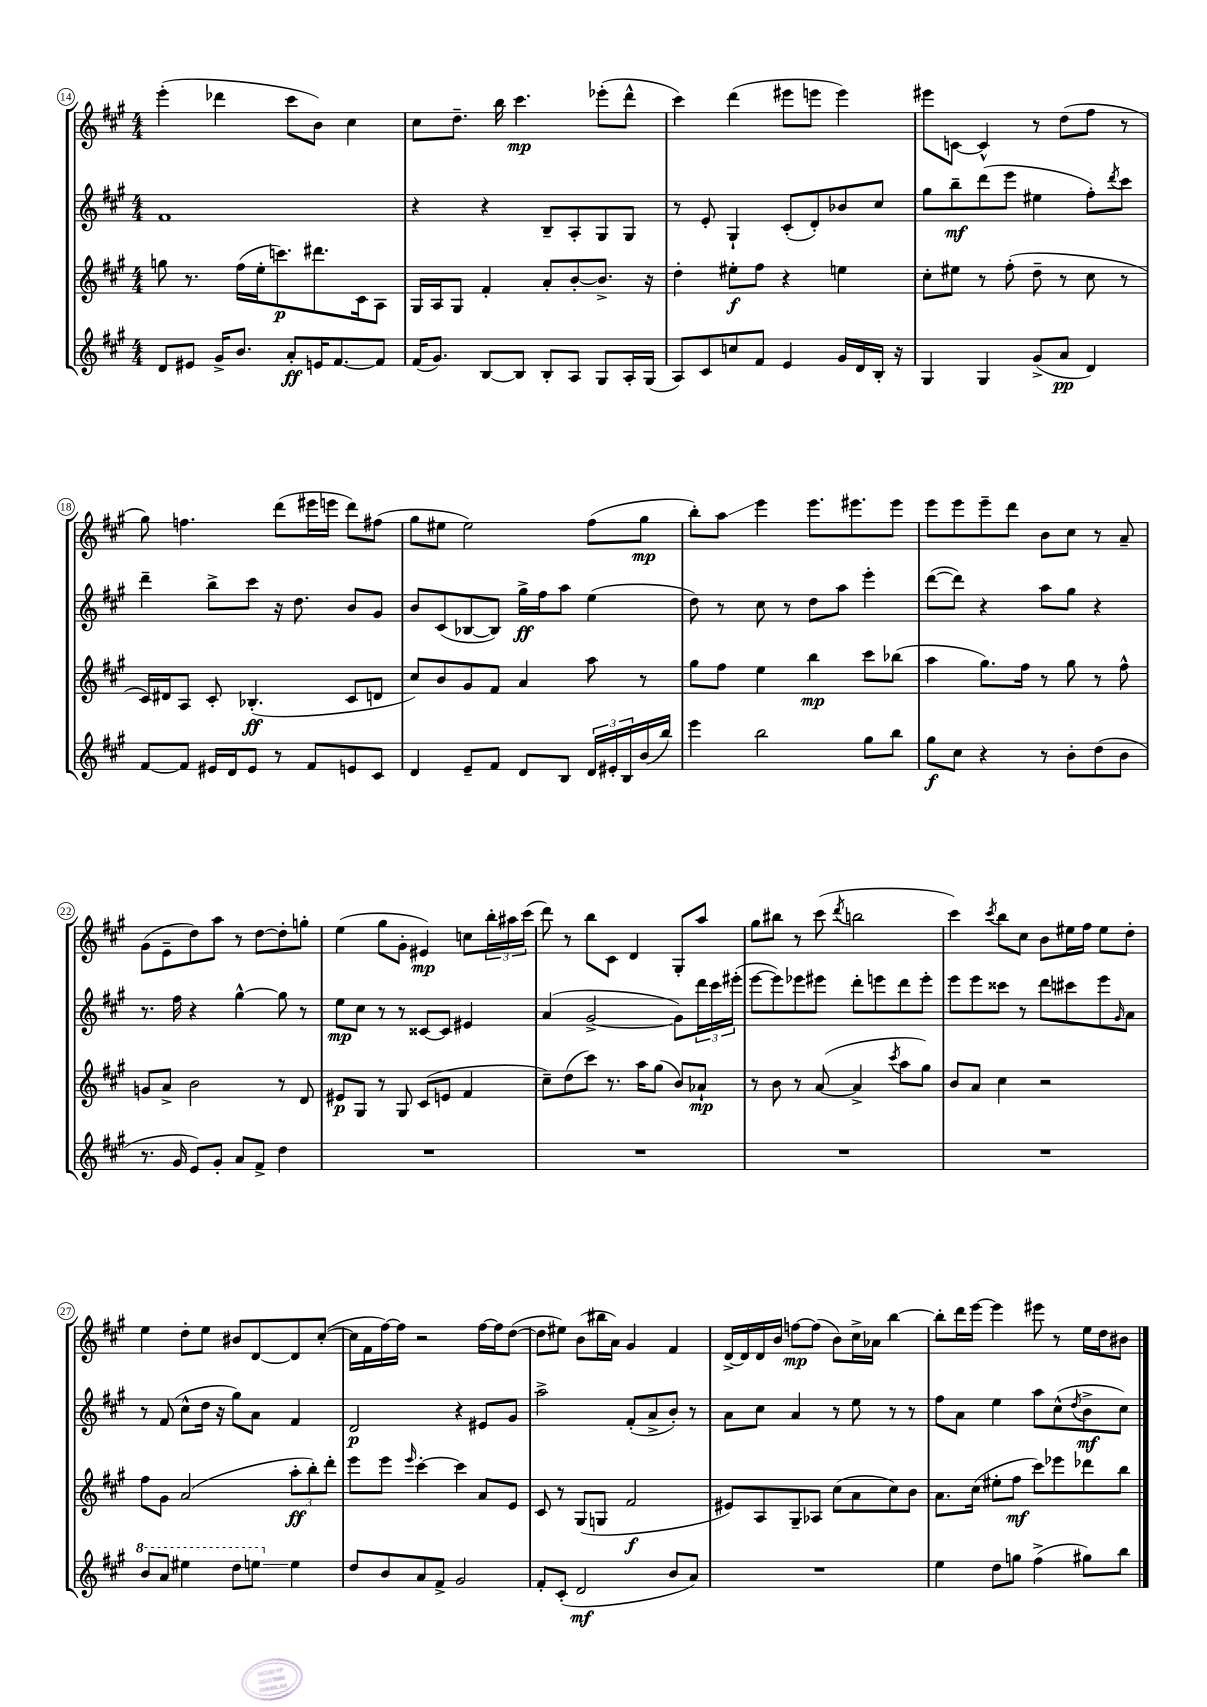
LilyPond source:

<<
\new StaffGroup <<
\new Staff = "s0" {
    \clef treble \key a \major \numericTimeSignature \time 4/4
    e'''4-.( des'''4 cis'''8 b'8) cis''4 |
    cis''8 d''8.-- b''16 cis'''4.\mp ees'''8-.( d'''8-^ |
    cis'''4) d'''4( eis'''8 e'''8 e'''4) |
    eis'''8 c'8~ c'4-^ r8 d''8( fis''8 r8 |
    gis''8) f''4. d'''8( eis'''16 e'''16 d'''8) fis''8( |
    gis''8 eis''8 eis''2) fis''8( gis''8\mp |
    b''8-.) a''8\glissando e'''4 e'''8. eis'''8. eis'''8 |
    e'''8 e'''8 e'''8-- d'''8 b'8 cis''8 r8 a'8-- |
    gis'8( e'8-- d''8) a''8 r8 d''8~ d''8-. g''8-. |
    e''4( gis''8 gis'8-. eis'4\mp) c''8 \tuplet 3/2 { b''16-. ais''16 cis'''16( } |
    d'''8) r8 b''8 cis'8 d'4 gis8-. a''8 |
    gis''8 bis''8 r8 cis'''8( \acciaccatura { d'''8 } b''2 |
    cis'''4) \acciaccatura { cis'''8 } b''8 cis''8 b'8 eis''16 fis''16 eis''8 d''8-. |
    e''4 d''8-. e''8 bis'8 d'8~ d'8 cis''8~-.( |
    cis''16 fis'16 fis''16~) fis''16 r2 fis''16~ fis''16 d''8~( |
    d''8 eis''8) b'8( bis''16 a'16) gis'4 fis'4 |
    d'16~-> d'16 d'16 b'16 f''8~\mp f''8( b'8) cis''16-> aes'16 b''4~ |
    b''8-. d'''16 e'''16~ e'''4 eis'''8 r8 e''16 d''16 bis'8 \bar "|." |
}
\new Staff = "s1" {
    \clef treble \key a \major \numericTimeSignature \time 4/4
    fis'1 |
    r4 r4 b8-- a8-. gis8 gis8 |
    r8 e'8-. gis4-! cis'8-.( d'8-.) bes'8 cis''8 |
    gis''8 b''8--\mf d'''8( e'''8 eis''4 fis''8-.) \acciaccatura { d'''8 } cis'''8 |
    d'''4-- b''8-> cis'''8 r16 d''8. b'8 gis'8 |
    b'8 cis'8( bes8~ bes8) gis''16->\ff fis''16 a''8 e''4( |
    d''8) r8 cis''8 r8 d''8 a''8 e'''4-. |
    d'''8~( d'''8) r4 a''8 gis''8 r4 |
    r8. fis''16 r4 gis''4~-^ gis''8 r8 |
    e''8\mp cis''8 r8 r8 cisis'8~ cisis'8 eis'4 |
    a'4( gis'2~-> gis'8) \tuplet 3/2 { d'''16 cis'''16 eis'''16-.( } |
    e'''8~ e'''8) ees'''8 eis'''8 d'''8-. e'''8 d'''8 e'''8-. |
    e'''8 e'''8 cisis'''8 r8 d'''8 cis'''8 e'''8 \grace { gis'16 } a'8 |
    r8 fis'8( cis''8-^ d''16 r16 gis''8) a'8 fis'4 |
    d'2\p r4 eis'8 gis'8 |
    a''2-> fis'8-.( a'8-> b'8-.) r8 |
    a'8 cis''8 a'4 r8 e''8 r8 r8 |
    fis''8 a'8 e''4 a''8 cis''8-^( \acciaccatura { d''8 } b'8->\mf cis''8) \bar "|." |
}
\new Staff = "s2" {
    \clef treble \key a \major \numericTimeSignature \time 4/4
    g''8 r8. fis''16( e''16-. c'''8.\p) dis'''8. cis'16 a8 |
    gis16 a16 gis8 fis'4-. a'8-. b'8~-. b'8.-> r16 |
    d''4-. eis''8-.\f fis''8 r4 e''4 |
    cis''8-. eis''8 r8 fis''8-.( d''8-- r8 cis''8 r8 |
    cis'16) dis'16 a8 cis'8-. bes4.-.\ff( cis'8 d'8 |
    cis''8) b'8 gis'8 fis'8 a'4 a''8 r8 |
    gis''8 fis''8 e''4 b''4\mp cis'''8 bes''8( |
    a''4 gis''8.) fis''16 r8 gis''8 r8 fis''8-^ |
    g'8 a'8-> b'2 r8 d'8 |
    eis'8\p gis8 r8 gis8 cis'8( e'8 fis'4 |
    cis''8--) d''8( cis'''8) r8. a''16 gis''8( b'8) aes'8-!\mp |
    r8 b'8 r8 a'8~( a'4-> \acciaccatura { cis'''8 } a''8 gis''8) |
    b'8 a'8 cis''4 r2 |
    fis''8 gis'8 a'2( \tuplet 3/2 { a''8-.\ff b''8-.) d'''8-. } |
    e'''8 e'''8 \grace { e'''16 } cis'''4~-. cis'''4 a'8 e'8 |
    cis'8 r8 gis8( g8 fis'2\f |
    eis'8) a8 gis8-- aes8 cis''8( a'8 cis''8) b'8 |
    a'8. cis''16( eis''8-. fis''8\mf cis'''8) ees'''8 des'''8 b''8 \bar "|." |
}
\new Staff = "s3" {
    \clef treble \key a \major \numericTimeSignature \time 4/4
    d'8 eis'8 gis'16-> b'8. a'8-.\ff e'16 fis'8.~ fis'8 |
    fis'16( gis'8.) b8~ b8 b8-. a8 gis8 a16-. gis16( |
    a8) cis'8 c''8 fis'8 e'4 gis'16 d'16 b16-. r16 |
    gis4 gis4 gis'8->( a'8\pp d'4) |
    fis'8~ fis'8 eis'16 d'16 eis'8 r8 fis'8 e'8 cis'8 |
    d'4 e'8-- fis'8 d'8 b8 \tuplet 3/2 { d'16 eis'16-. b16 } b'16( b''16) |
    e'''4 b''2 gis''8 b''8 |
    gis''8\f cis''8 r4 r8 b'8-. d''8( b'8 |
    r8. gis'16 e'8) gis'8-. a'8 fis'8-> d''4 |
    R1 |
    R1 |
    R1 |
    R1 |
    \ottava #1 b''8 a''8 eis'''4 d'''8 e'''8\glissando \ottava #0 e''4 |
    d''8 b'8 a'8 fis'8-> gis'2 |
    fis'8-. cis'8-.( d'2\mf b'8 a'8) |
    R1 |
    e''4 d''8 g''8 fis''4->( gis''8) b''8 \bar "|." |
}
>>
>>
\layout { \context { \Score currentBarNumber = #14 \override BarNumber.stencil = #(make-stencil-circler 0.1 0.3 ly:text-interface::print) } }
